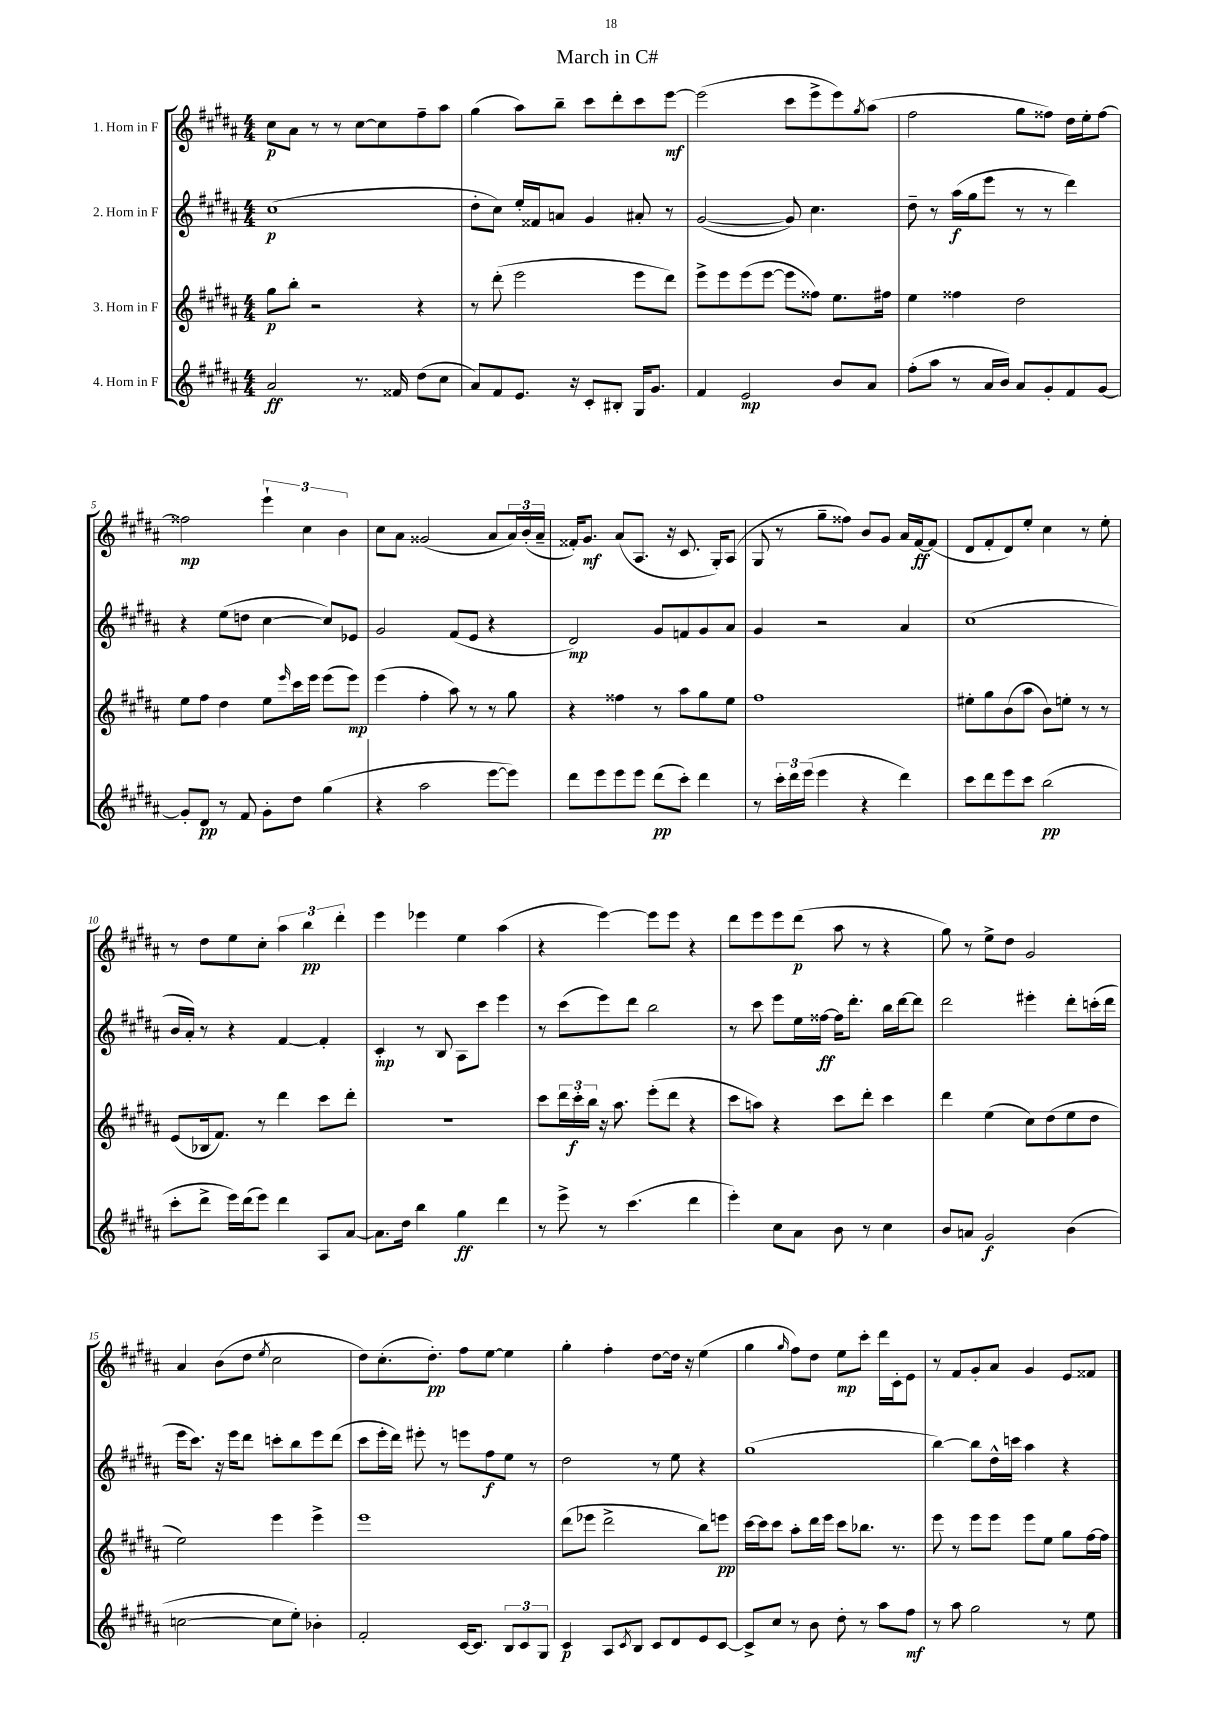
\header { title = "March in C#" }
<<
\new StaffGroup <<
\new Staff = "s0" \with { instrumentName = "1. Horn in F" } {
    \clef treble \key b \major \numericTimeSignature \time 4/4
    cis''8\p ais'8 r8 r8 cis''8~ cis''8 fis''8-- ais''8 |
    gis''4( ais''8) b''8-- cis'''8 dis'''8-. cis'''8 e'''8~\mf |
    e'''2( cis'''8 e'''8-> e'''8) \acciaccatura { gis''8 } ais''8( |
    fis''2 gis''8 fisis''8) dis''16 e''16-. fisis''8~ |
    fisis''2\mp \tuplet 3/2 { e'''4-! cis''4 b'4 } |
    cis''8 ais'8 gisis'2( ais'8 \tuplet 3/2 { ais'16) b'16-.( ais'16-- } |
    fisis'16-.) gis'8.\mf ais'8( ais8. r16 cis'8. gis16-.) ais8( |
    gis8 r8 gis''8-- fisis''8) b'8 gis'8 ais'16 fis'16~\ff fis'8( |
    dis'8 fis'8-. dis'8) e''8-. cis''4 r8 e''8-. |
    r8 dis''8 e''8 cis''8-. \tuplet 3/2 { ais''4 b''4\pp dis'''4-. } |
    e'''4 ees'''4 e''4 ais''4( |
    r4 e'''4~) e'''8 e'''8 r4 |
    dis'''8 e'''8 e'''8 dis'''8\p( ais''8 r8 r4 |
    gis''8) r8 e''8-> dis''8 gis'2 |
    ais'4 b'8( dis''8 \acciaccatura { e''8 } cis''2 |
    dis''8) cis''8.-.( dis''8.-.\pp) fis''8 e''8~ e''4 |
    gis''4-. fis''4-. dis''8~ dis''16 r16 e''4( |
    gis''4 \grace { gis''16 } fis''8) dis''8 e''8\mp cis'''8-. dis'''16 cis'16-. e'8 |
    r8 fis'8 gis'8-. ais'8 gis'4 e'8 fisis'8 \bar "|." |
}
\new Staff = "s1" \with { instrumentName = "2. Horn in F" } {
    \clef treble \key b \major \numericTimeSignature \time 4/4
    cis''1\p( |
    dis''8-. cis''8) e''16-. fisis'16 a'8 gis'4 ais'8-. r8 |
    gis'2~( gis'8) cis''4. |
    dis''8-- r8 ais''16\f( gis''16 e'''8 r8 r8 dis'''4) |
    r4 e''8( d''8 cis''4~ cis''8) ees'8 |
    gis'2 fis'8( e'8 r4 |
    dis'2\mp) gis'8 f'8 gis'8 ais'8 |
    gis'4 r2 ais'4 |
    cis''1( |
    b'16 ais'16-.) r8 r4 fis'4~ fis'4-. |
    cis'4-.\mp r8 b8 ais8 cis'''8 e'''4 |
    r8 cis'''8( e'''8) dis'''8 b''2 |
    r8 cis'''8 e'''8 e''16 fisis''16~\ff fisis''16 dis'''8.-. b''16 dis'''16~ dis'''8 |
    dis'''2 eis'''4-. dis'''8-. c'''16-.( dis'''16 |
    e'''16 cis'''8.) r16 e'''16 dis'''8 c'''8-. b''8 e'''8 dis'''8( |
    cis'''8 e'''16-. dis'''16) eis'''8-. r8 e'''8 fis''8\f e''8 r8 |
    dis''2 r8 e''8 r4 |
    gis''1( |
    b''4~) b''8 dis''16-^ c'''16 ais''4 r4 \bar "|." |
}
\new Staff = "s2" \with { instrumentName = "3. Horn in F" } {
    \clef treble \key b \major \numericTimeSignature \time 4/4
    gis''8\p b''8-. r2 r4 |
    r8 dis'''8-.( e'''2 e'''8 dis'''8) |
    e'''8-> e'''8 e'''8( e'''8~ e'''8 fisis''8) e''8. fis''16 |
    e''4 fisis''4 dis''2 |
    e''8 fis''8 dis''4 e''8 \grace { e'''16 } cis'''16 e'''16 e'''8( e'''8\mp) |
    e'''4( fis''4-. ais''8) r8 r8 gis''8 |
    r4 fisis''4 r8 ais''8 gis''8 e''8 |
    fis''1 |
    eis''8-. gis''8 b'8( ais''8 b'8) e''8-. r8 r8 |
    e'8( bes16 fis'8.) r8 dis'''4 cis'''8 dis'''8-. |
    R1 |
    cis'''8 \tuplet 3/2 { dis'''16 cis'''16-.\f b''16 } r16 ais''8. e'''8-.( dis'''8 r4 |
    cis'''8 a''8) r4 cis'''8 dis'''8-. cis'''4 |
    dis'''4 e''4( cis''8) dis''8( e''8 dis''8 |
    e''2) e'''4 e'''4-> |
    e'''1 |
    dis'''8( ees'''8 dis'''2-> b''8) e'''8\pp |
    cis'''16~ cis'''16 cis'''8 ais''8-. dis'''16 e'''16 cis'''8 bes''8. r8. |
    e'''8 r8 e'''8 e'''8 e'''8 e''8 gis''8 fis''16~ fis''16 \bar "|." |
}
\new Staff = "s3" \with { instrumentName = "4. Horn in F" } {
    \clef treble \key b \major \numericTimeSignature \time 4/4
    ais'2\ff r8. fisis'16 dis''8( cis''8 |
    ais'8) fis'8 e'8. r16 cis'8-. bis8-. gis16 gis'8. |
    fis'4 e'2\mp b'8 ais'8 |
    fis''8-.( ais''8 r8 ais'16 b'16) ais'8 gis'8-. fis'8 gis'8~ |
    gis'8-. dis'8\pp r8 fis'8 gis'8-. dis''8 gis''4( |
    r4 ais''2 e'''8~ e'''8) |
    dis'''8 e'''8 e'''8 e'''8 dis'''8\pp( cis'''8-.) dis'''4 |
    r8 \tuplet 3/2 { cis'''16-. dis'''16 e'''16( } e'''4 r4 dis'''4) |
    cis'''8 dis'''8 e'''8 cis'''8 b''2\pp( |
    cis'''8-. dis'''8-> e'''16) dis'''16( e'''8) dis'''4 ais8 ais'8~ |
    ais'8. dis''16 b''4 gis''4\ff dis'''4 |
    r8 e'''8-> r8 cis'''4.( dis'''4 |
    e'''4-.) cis''8 ais'8 b'8 r8 cis''4 |
    b'8 a'8 gis'2\f b'4( |
    c''2~ c''8 e''8-.) bes'4-. |
    fis'2-. cis'16~ cis'8. \tuplet 3/2 { b8 cis'8 gis8 } |
    cis'4\p ais8 \acciaccatura { cis'8 } b8 cis'8 dis'8 e'8 cis'8~ |
    cis'8-> cis''8 r8 b'8 dis''8-. r8 ais''8 fis''8\mf |
    r8 ais''8 gis''2 r8 e''8 \bar "|." |
}
>>
>>
